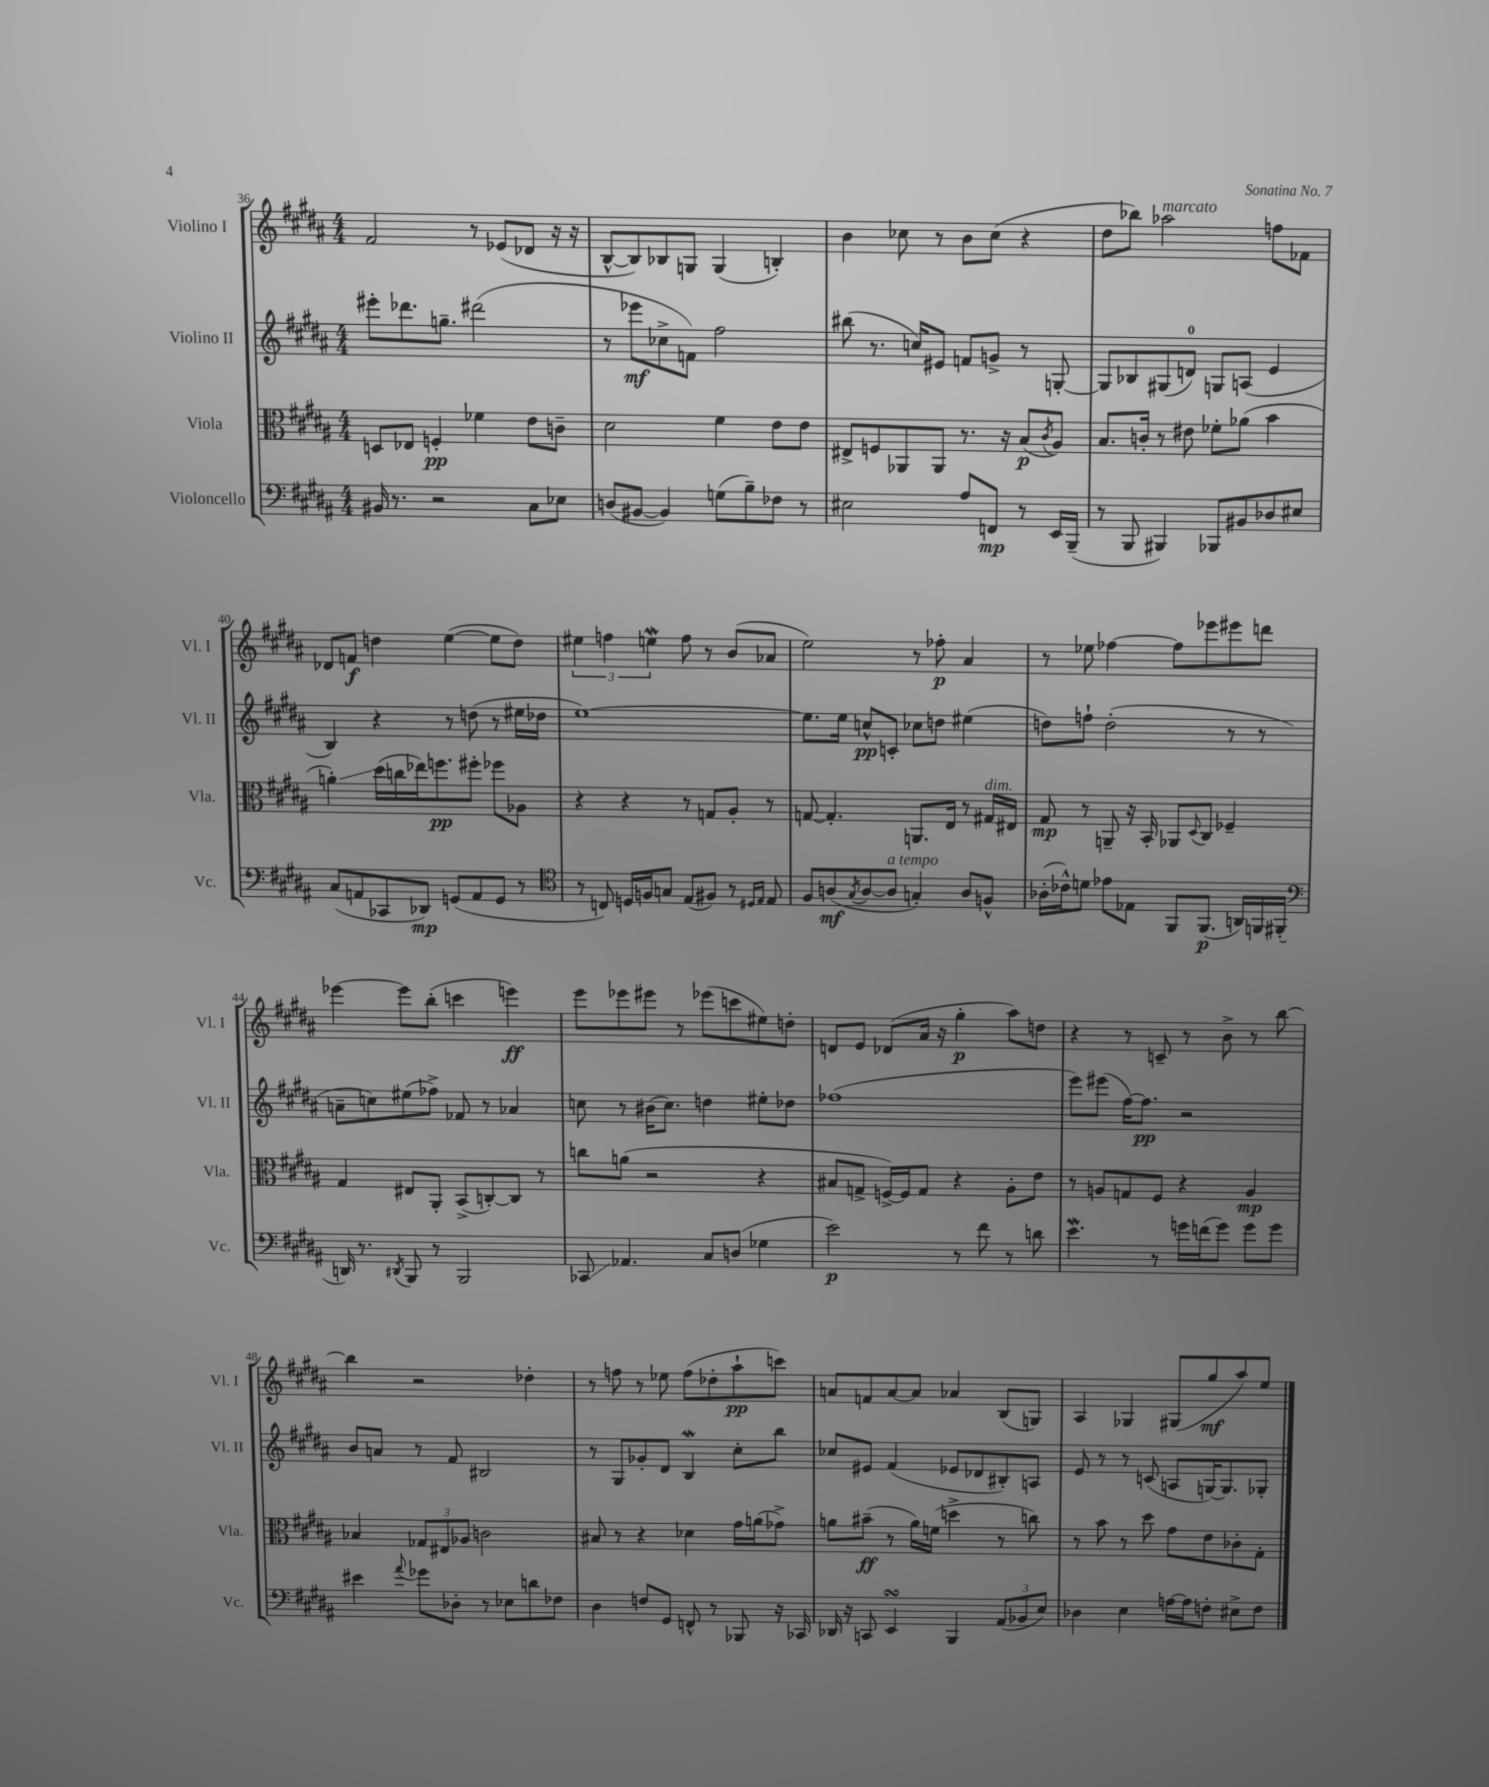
<<
\new StaffGroup <<
\new Staff = "s0" \with { instrumentName = "Violino I" shortInstrumentName = "Vl. I" } {
    \clef treble \key b \major \numericTimeSignature \time 4/4
    fis'2 r8 ees'8( des'8 r16 r16 |
    b8~-^ b8) bes8 g8 g4( b4-.) |
    b'4 ces''8 r8 b'8 ces''8( r4 |
    dis''8 bes''8) aes''2^\markup { \italic "marcato" } f''8 fes'8 |
    des'8 f'8\f d''4 e''4~( e''8 d''8) |
    \tuplet 3/2 { eis''4 f''4 e''4\mordent } f''8 r8 b'8( aes'8 |
    e''2) r8 fes''8-.\p ais'4 |
    r8 ees''8 fes''4~ fes''8 ees'''8 eis'''8 d'''8 |
    ees'''4~ ees'''8 b''8-.( c'''4 e'''4\ff) |
    e'''8 ees'''8 eis'''8 r8 ees'''8( c'''8 eis''8) d''8-. |
    d'8 e'8 des'8( ais'16 r16 gis''4-.\p ais''8) d''8 |
    r4 r8 c'8-- r8 b'8-> r8 b''8~ |
    b''4 r2 des''4-. |
    r8 f''8 r8 ees''8 f''8( des''8-. ais''8-!\pp c'''8) |
    a'8 f'8 a'8~ a'8 aes'4 b8( g8) |
    ais4 ges4 gis8( gis''8\mf ais''8) e''8 \bar "|." |
}
\new Staff = "s1" \with { instrumentName = "Violino II" shortInstrumentName = "Vl. II" } {
    \clef treble \key b \major \numericTimeSignature \time 4/4
    eis'''8-. des'''8. g''8.-- dis'''2( |
    r8 ees'''8\mf ces''8-> f'8) fis''2 |
    bis''8( r8. c''16) eis'8 f'8 g'8-> r8 g8~-. |
    g8 bes8 gis8( d'8-0) g8 a8( e'4 |
    b4) r4 r8 d''8( r8 eis''16 des''16 |
    e''1~) |
    e''8. e''16 c''8-^\pp c'8-. ces''8 d''8 eis''4( |
    d''8) f''8-! d''2-.( r8 r8 |
    a'8-- c''8) eis''8( fes''8->) fes'8 r8 aes'4 |
    c''8 r8 bis'16( c''8.) d''4 eis''8-. des''8 |
    fes''1( |
    e'''8) eis'''8( fis''16~) fis''8.\pp r2 |
    b'8 a'8 r8 fis'8 bis2 |
    r8 gis8 ges'8-. dis'8 b4\mordent cis''8-. b''8 |
    ces''8 eis'8 fis'4( ees'8 des'8 bis8-.) a8 |
    e'8 r8 r8 c'8( a8 g16~) g8. ges8-. \bar "|." |
}
\new Staff = "s2" \with { instrumentName = "Viola" shortInstrumentName = "Vla." } {
    \clef alto \key b \major \numericTimeSignature \time 4/4
    d8 ees8 f4-.\pp fes'4 e'8 c'8-- |
    dis'2 fis'4 e'8 e'8 |
    eis8-> f8 aes,8 aes,8 r8. r16 b8\p( \acciaccatura { cis'8 } ais8) |
    b8. c'16-. r8 eis'8 fes'8-. aes'8( b'4 |
    a'4-.\glissando) dis''16( c''16 ees''16) f''8.\pp fis''8-. fes''8 aes8 |
    r4 r4 r8 g8 ais8-. r8 |
    g8~ g4.-. a,8. e16 r8 gis16^\markup { \italic "dim." } eis16 |
    gis8\mp r8 a,8-- r16 b,16-. aes,8 \appoggiatura { dis8 } cis8 fes4-- |
    gis4 eis8 ais,8-. b,8->( c8~-.) c8 r8 |
    c''8 a'8( r2 r4 |
    bis8 g8-> f16~->) f16 g8 r4 ais8-. e'8 |
    r8 a8 g8 fis8 r4 a4\mp |
    bes4 \tuplet 3/2 { ges8 eis8 aes8 } c'2 |
    bis8 r8 r4 des'4 gis'16 a'16( ges'8->) |
    a'8 bis'8--\ff( r8 a'16) f'16( d''4-> r8 c''8) |
    r8 b'8 r8 dis''8 gis'8 e'8 ces'8-. gis8-. \bar "|." |
}
\new Staff = "s3" \with { instrumentName = "Violoncello" shortInstrumentName = "Vc." } {
    \clef bass \key b \major \numericTimeSignature \time 4/4
    bis,16 r8. r2 cis8 ees8 |
    d8( bis,8~ bis,4) g8( b8--) fes8 r8 |
    eis2 ais8 f,8\mp r8 e,16 b,,16--( |
    r8 b,,8 bis,,4) bes,,8 bis,8 des8 eis8 |
    cis8( a,8 ces,8 des,8\mp) g,8( a,8 g,8 r8 |
    \clef tenor r8 c8) d16 f16 g8 e8( fis8) r8 \grace { dis16 e16 } e8 |
    fis8 a8\mf( \acciaccatura { gis8 } a8~ a8^\markup { \italic "a tempo" } g4-.) a8 f8-^ |
    aes16-.( ces'16-^) d'8 ees'8 ees8 fis,8 fis,8.\p( a,16) f,16 fis,16-.( |
    \clef bass d,16) r8. \acciaccatura { dis,8 } b,,8 r8 b,,2 |
    ces,8\glissando aes,4. cis8 d8( ges4 |
    e'2\p) r8 fis'8 r8 d'8 |
    e'4.\mordent r8 g'16 f'16( g'8) g'8 g'8 |
    eis'4 \appoggiatura { ais'8 } ges'8 des8-. r8 ees8 d'8 fes8 |
    dis4 f8 gis,8 f,8-^ r8 bes,,8 r16 ces,16 |
    des,16 r16 c,8 e,4\turn b,,4 \tuplet 3/2 { ais,8( bes,8 e8) } |
    des4 e4 a16~ a16 f8-. eis8-> f8 \bar "|." |
}
>>
>>
\layout { \context { \Score currentBarNumber = #36 } }
